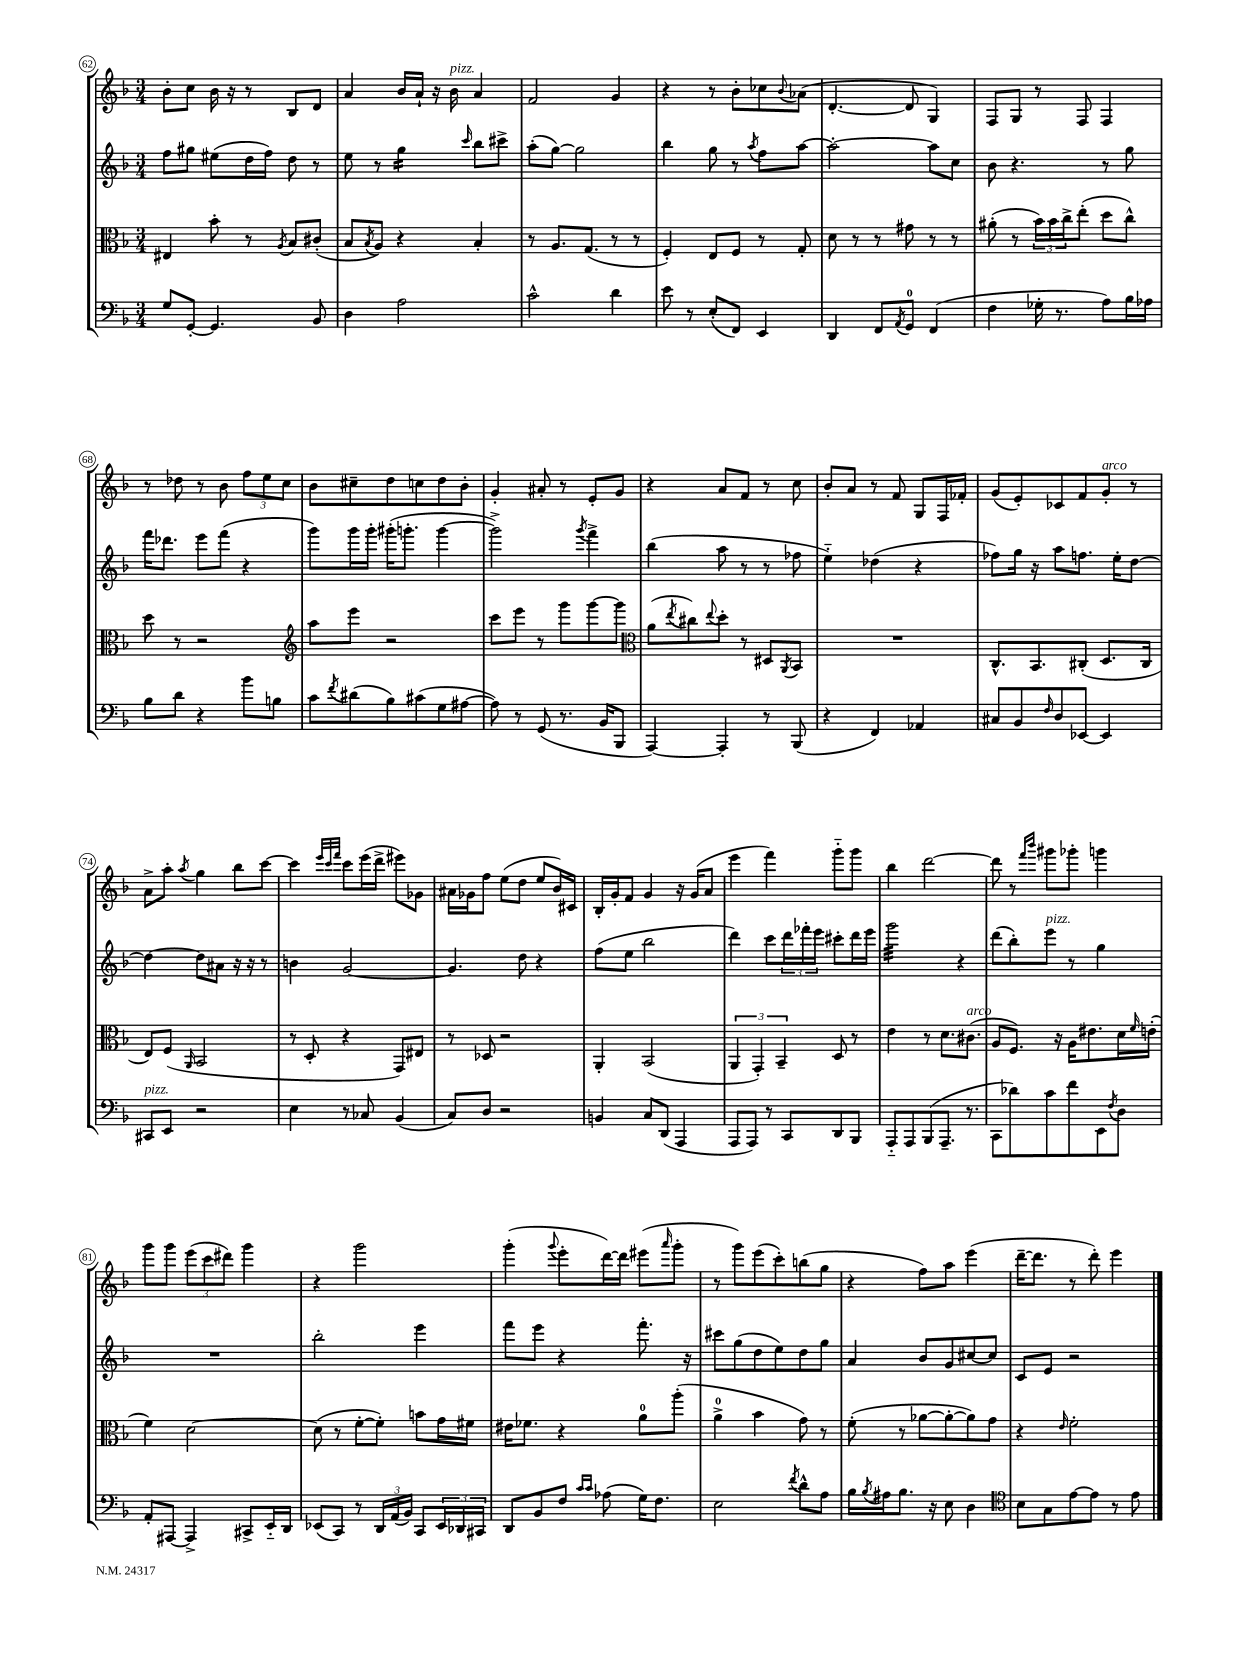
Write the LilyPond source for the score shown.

<<
\new StaffGroup <<
\new Staff = "s0" {
    \clef treble \key f \major \numericTimeSignature \time 3/4
    bes'8-. c''8 bes'16 r16 r8 bes8 d'8 |
    a'4 bes'16 a'16-! r16 bes'16^\markup { \italic "pizz." } a'4 |
    f'2 g'4 |
    r4 r8 bes'8-. ces''8 \appoggiatura { bes'8 } aes'8( |
    d'4.~-. d'8 g4) |
    f8 g8 r8 f8 f4 |
    r8 des''8 r8 bes'8 \tuplet 3/2 { f''8 e''8 c''8 } |
    bes'8 cis''8-- d''8 c''8 d''8 bes'8-. |
    g'4-. ais'8-. r8 e'8-. g'8 |
    r4 a'8 f'8 r8 c''8 |
    bes'8-. a'8 r8 f'8 g8 f16 fes'16-. |
    g'8( e'8-.) ces'8 f'8 g'8-.^\markup { \italic "arco" } r8 |
    a'8-> a''8-. \acciaccatura { a''8 } g''4 bes''8 c'''8~ |
    c'''4 \grace { e'''32 c'''32 f'''32 } c'''8 e'''16( d'''16-> eis'''8) ges'8 |
    ais'16 ges'16 f''8 e''8( d''8 e''8 bes'16) cis'16 |
    bes16-. g'16-. f'8 g'4 r16 g'16( a'8 |
    e'''4 f'''4) g'''8-_ g'''8 |
    bes''4 d'''2~ |
    d'''8 r8 \grace { f'''16 bes'''16 } gis'''8 ges'''8-. g'''4 |
    g'''8 g'''8 \tuplet 3/2 { e'''8( c'''8 dis'''8) } g'''4 |
    r4 g'''2 |
    g'''4-.( \appoggiatura { g'''8 } e'''8-. d'''16~) d'''16 eis'''8( \grace { a'''16 } g'''8-. |
    r8 g'''8) e'''8( c'''8-.) b''8( g''8 |
    r4 f''8) a''8 e'''4( |
    d'''16~-- d'''8. r8 d'''8-.) e'''4 \bar "|." |
}
\new Staff = "s1" {
    \clef treble \key f \major \numericTimeSignature \time 3/4
    f''8 gis''8 eis''8( d''16 f''16) d''8 r8 |
    e''8 r8 g''4:16 \grace { c'''16 } bes''8 cis'''8-> |
    a''8-.( g''8~) g''2 |
    bes''4 g''8 r8 \acciaccatura { a''8 } f''8 a''8~ |
    a''2~-. a''8 c''8 |
    bes'8 r4. r8 g''8 |
    f'''16 des'''8. e'''8 f'''8( r4 |
    g'''8) g'''16 g'''16-. gis'''16-.( g'''8.-. g'''4~ |
    g'''2->) \acciaccatura { g'''8 } f'''4-> |
    bes''4( a''8 r8 r8 fes''8 |
    e''4-_) des''4( r4 |
    fes''8) g''16 r16 a''8 f''8. e''16-. d''8~ |
    d''4~ d''8 ais'8 r16 r16 r8 |
    b'4 g'2~ |
    g'4. d''8 r4 |
    f''8( e''8 bes''2 |
    d'''4) c'''8 \tuplet 3/2 { d'''16 fes'''16-. e'''16 } cis'''8-. d'''16 e'''16 |
    g'''2:32 r4 |
    d'''8( bes''8-.) e'''8^\markup { \italic "pizz." } r8 g''4 |
    R2. |
    bes''2-. e'''4 |
    f'''8 e'''8 r4 f'''8.-. r16 |
    cis'''8 g''8( d''8 e''8) d''8 g''8 |
    a'4 bes'8 g'8 cis''8~ cis''8 |
    c'8 e'8 r2 \bar "|." |
}
\new Staff = "s2" {
    \clef alto \key f \major \numericTimeSignature \time 3/4
    eis4 bes'8-. r8 \acciaccatura { a8 } bes8 cis'8-.( |
    bes8 \acciaccatura { bes8 } a8) r4 bes4-. |
    r8 a8. g8.( r8 r8 |
    f4-.) e8 f8 r8 g8-. |
    d'8 r8 r8 gis'8 r8 r8 |
    ais'8-.( r8 \tuplet 3/2 { bes'16) bes'16 c''16-> } e''8-.( d''8 c''8-^) |
    d''8 r8 r2 |
    \clef treble a''8 e'''8 r2 |
    c'''8 e'''8 r8 g'''8 g'''8~ g'''8 |
    \clef alto a'8( \acciaccatura { e''8 } cis''8) \appoggiatura { e''8 } d''8-. r8 dis8 \acciaccatura { a,8 } bes,8 |
    R2. |
    c8.-^ bes,8. cis8-.( d8. cis16 |
    e8) f8( \grace { a,16 } bes,2 |
    r8 d8-. r4 g,8) eis8 |
    r8 des8 r2 |
    a,4-. bes,2( |
    \tuplet 3/2 { a,4 g,4-.) bes,4-- } d8 r8 |
    e'4 r8 d'8. cis'8.^\markup { \italic "arco" }( |
    a8 f8.) r16 a16 eis'8. d'16 \grace { f'16 } e'16-.( |
    f'4) d'2~ |
    d'8( r8 f'8~-. f'8-.) b'8 g'16 fis'16 |
    eis'16 fes'8. r4 a'8-0 a''8-.( |
    a'4-0-> bes'4 g'8) r8 |
    f'8-.( r8 aes'8~ aes'8~-. aes'8) g'8 |
    r4 \grace { e'16 } f'2-. \bar "|." |
}
\new Staff = "s3" {
    \clef bass \key f \major \numericTimeSignature \time 3/4
    g8 g,8~-. g,4. bes,8 |
    d4 a2 |
    c'2-^ d'4 |
    e'8 r8 e8-.( f,8) e,4 |
    d,4 f,8 \acciaccatura { a,8 } g,8-0 f,4( |
    f4 ges16-. r8. a8) bes16 aes16 |
    bes8 d'8 r4 bes'8 b8 |
    c'8 \acciaccatura { f'8 } dis'8( bes8) cis'8( g8 ais8~ |
    ais8) r8 g,8( r8. bes,16 bes,,8 |
    a,,4~) a,,4-. r8 bes,,8( |
    r4 f,4) aes,4 |
    cis8 bes,8 \grace { f16 } d8 ees,8~ ees,4 |
    cis,8^\markup { \italic "pizz." } e,8 r2 |
    e4 r8 ces8 bes,4( |
    c8) d8 r2 |
    b,4 c8 d,8( a,,4 |
    a,,8 a,,8) r8 c,8 d,8 bes,,8 |
    a,,8-_ a,,8 bes,,8( a,,8.-- r8. |
    c,8 des'8) c'8 f'8 e,8 \acciaccatura { f8 } d8 |
    a,8-. ais,,8~ ais,,4-> cis,8-> e,16-_ d,16 |
    ees,8( c,8) r8 \tuplet 3/2 { d,16 a,16( bes,16) } c,8 \tuplet 3/2 { ees,16 des,16 cis,16 } |
    d,8 bes,8 f8 \grace { c'16 c'16 } aes8( g16) f8. |
    e2 \acciaccatura { f'8 } d'8-^ a8 |
    bes16 \acciaccatura { bes8 } ais16 bes8. r16 e8 d4 |
    \clef tenor bes8 g8 e'8~ e'8 r8 e'8 \bar "|." |
}
>>
>>
\layout { \context { \Score currentBarNumber = #62 \override BarNumber.stencil = #(make-stencil-circler 0.1 0.3 ly:text-interface::print) } }
